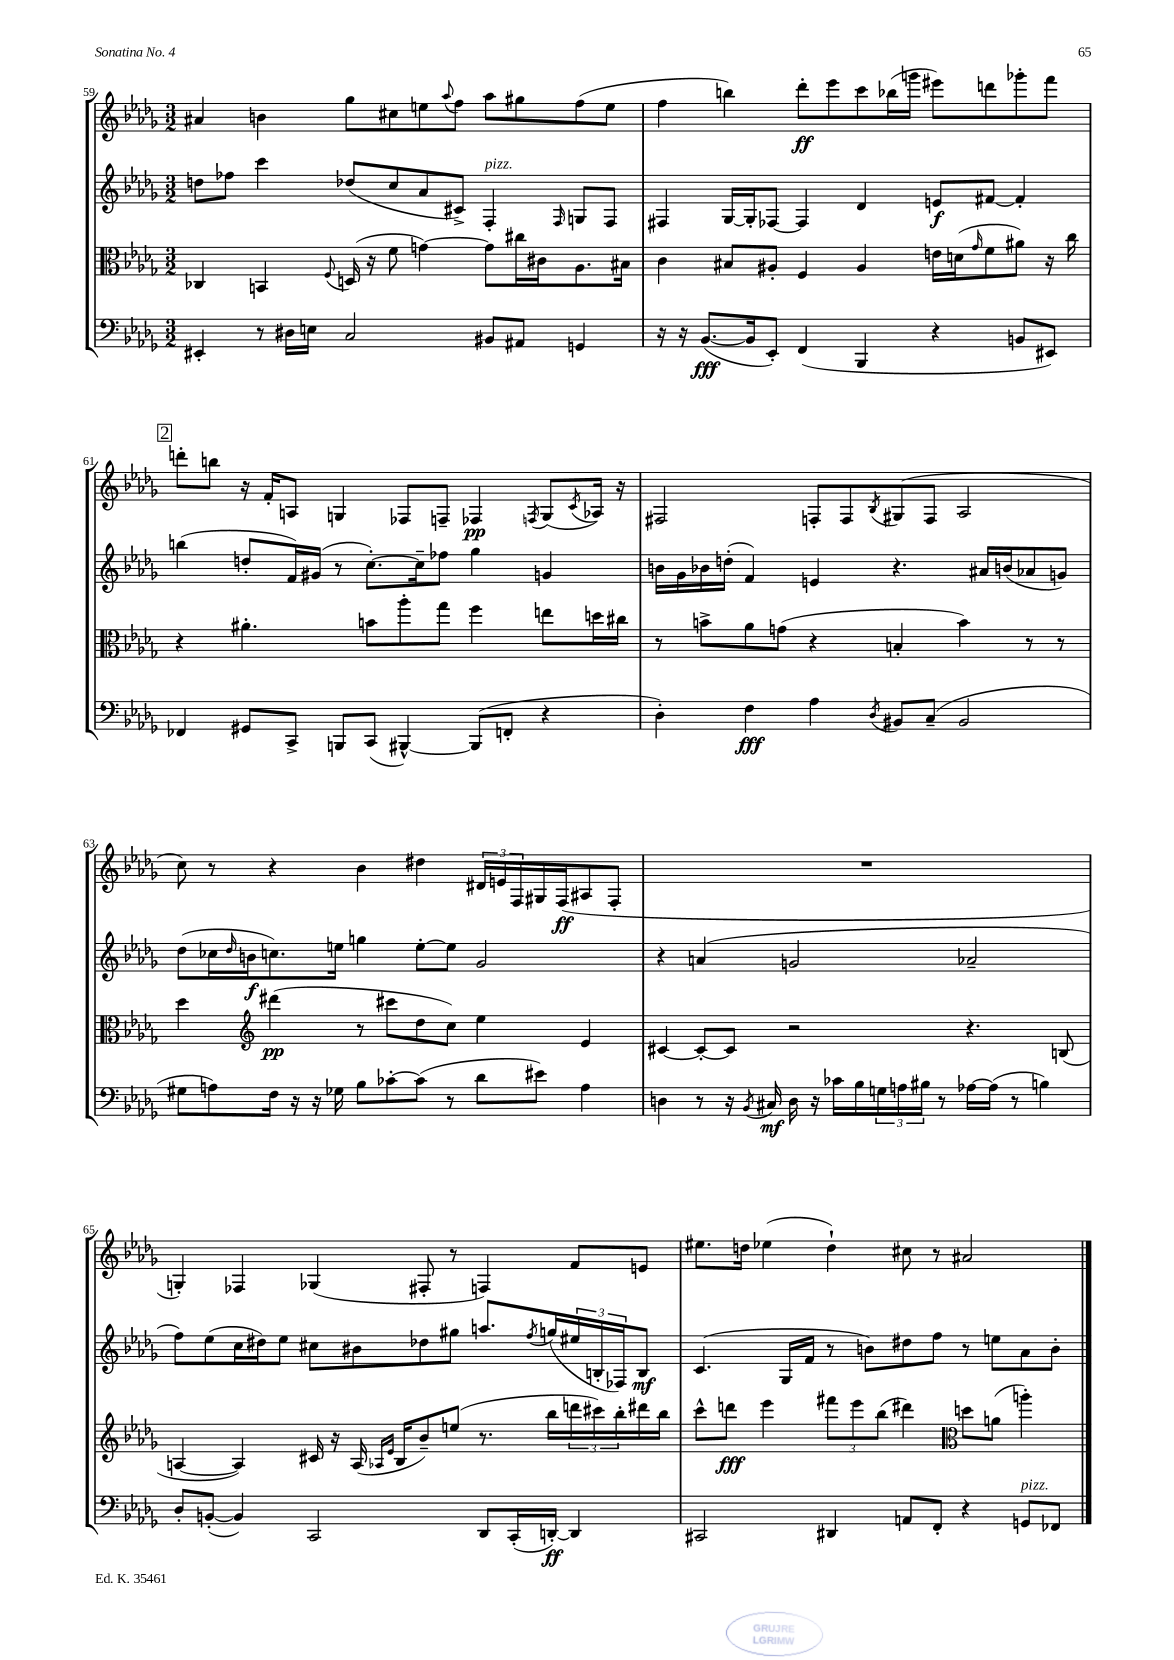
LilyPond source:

<<
\new StaffGroup <<
\new Staff = "s0" {
    \clef treble \key des \major \numericTimeSignature \time 3/2
    ais'4 b'4 ges''8 cis''8 e''8 \appoggiatura { aes''8 } f''8 aes''8 gis''8 f''8( e''8 |
    f''4 b''4) des'''8-.\ff ees'''8 c'''8 bes''16( g'''16 eis'''8) d'''8 ges'''8-. f'''8 |
    \mark \markup { \box "2" } d'''8-. b''8 r16 f'16-. a8 g4 fes8 f8-- fes4\pp \acciaccatura { f8 } g8( \acciaccatura { c'8 } aes16) r16 |
    fis2 f8-. f8 \acciaccatura { bes8 } gis8( f8 aes2 |
    c''8) r8 r4 bes'4 dis''4 \tuplet 3/2 { dis'16 e'16 f16 } gis16 f16\ff( ais8 f8-. |
    R1. |
    g4-.) fes4 ges4( fis8-. r8 f4) f'8 e'8 |
    eis''8. d''16 ees''4( d''4-!) cis''8 r8 ais'2 \bar "|." |
}
\new Staff = "s1" {
    \clef treble \key des \major \numericTimeSignature \time 3/2
    d''8 fes''8 c'''4 des''8( c''8 aes'8 cis'8->) f4-.^\markup { \italic "pizz." } \grace { f16 } g8 f8 |
    fis4 ges16~ ges16-. fes8~ fes4 des'4 e'8\f fis'8~ fis'4-. |
    \mark \markup { \box "2" } b''4( d''8-. f'16) gis'16( r8 c''8.~-.) c''16-- fes''8 ges''4 g'4 |
    b'16 ges'16 bes'16 d''16-.( f'4) e'4 r4. ais'16 b'16( aes'8 g'8) |
    des''8( ces''16 \grace { des''16 } b'16\f c''8.) e''16 g''4 e''8~-. e''8 ges'2 |
    r4 a'4( g'2 aes'2-- |
    f''8) ees''8( c''16 dis''16) ees''8 cis''8 bis'8 des''8 gis''8 a''8. \acciaccatura { f''8 } g''16( \tuplet 3/2 { eis''16 b16-. fes16) } b8\mf |
    c'4.( ges16 f'16 r8 b'8) dis''8 f''8 r8 e''8 aes'8 b'8-. \bar "|." |
}
\new Staff = "s2" {
    \clef alto \key des \major \numericTimeSignature \time 3/2
    ces4 b,4 \appoggiatura { f8 } d16( r16 f'8 g'4~) g'8 cis''16 cis'16 aes8. bis16 |
    c'4 bis8 ais8-. f4 ais4 e'16 d'16( \grace { ges'16 } f'8 ais'8) r16 c''16 |
    \mark \markup { \box "2" } r4 ais'4.-. b'8 aes''8-. ges''8 f''4 e''8 d''16 cis''16 |
    r8 b'8-> aes'8 g'8( r4 b4-. b'4) r8 r8 |
    des''4 \clef treble dis'''4\pp( r8 cis'''8 des''8 c''8) ees''4 ees'4 |
    cis'4~ cis'8~-. cis'8 r2 r4. b8( |
    a4~ a4) cis'16 r16 a16( \grace { aes16 ees'16 } bes16 bes'8--) e''8( r8. bes''16 \tuplet 3/2 { d'''16 cis'''16) bes''16-. } dis'''16 bes''16 |
    c'''8-^ d'''8\fff ees'''4 \tuplet 3/2 { fis'''8 ees'''8 bes''8( } dis'''4) \clef alto d''8 a'8( a''4-.) \bar "|." |
}
\new Staff = "s3" {
    \clef bass \key des \major \numericTimeSignature \time 3/2
    eis,4-. r8 dis16 e16 c2 bis,8 ais,8 g,4 |
    r16 r16 bes,8.~\fff( bes,16 ees,8-.) f,4( bes,,4 r4 b,8 eis,8) |
    \mark \markup { \box "2" } fes,4 gis,8 c,8-> b,,8 c,8( bis,,4~-^) bis,,8( f,8-. r4 |
    des4-.) f4\fff aes4 \acciaccatura { des8 } bis,8 c8--( bis,2 |
    gis8 a8) f16 r16 r16 ges16 bes8 ces'8~-. ces'8( r8 des'8 eis'8) a4 |
    d4 r8 r16 \acciaccatura { bes,8 } cis16\mf d16 r16 ces'16 bes16 \tuplet 3/2 { g16 a16 bis16 } r8 aes16~ aes16( r8 b4) |
    des8-. b,8~-.( b,4) c,2 des,8 c,16-.( d,16~-.\ff) d,4 |
    cis,2 dis,4 a,8 f,8-. r4 g,8^\markup { \italic "pizz." } fes,8 \bar "|." |
}
>>
>>
\layout { \context { \Score currentBarNumber = #59 } }
